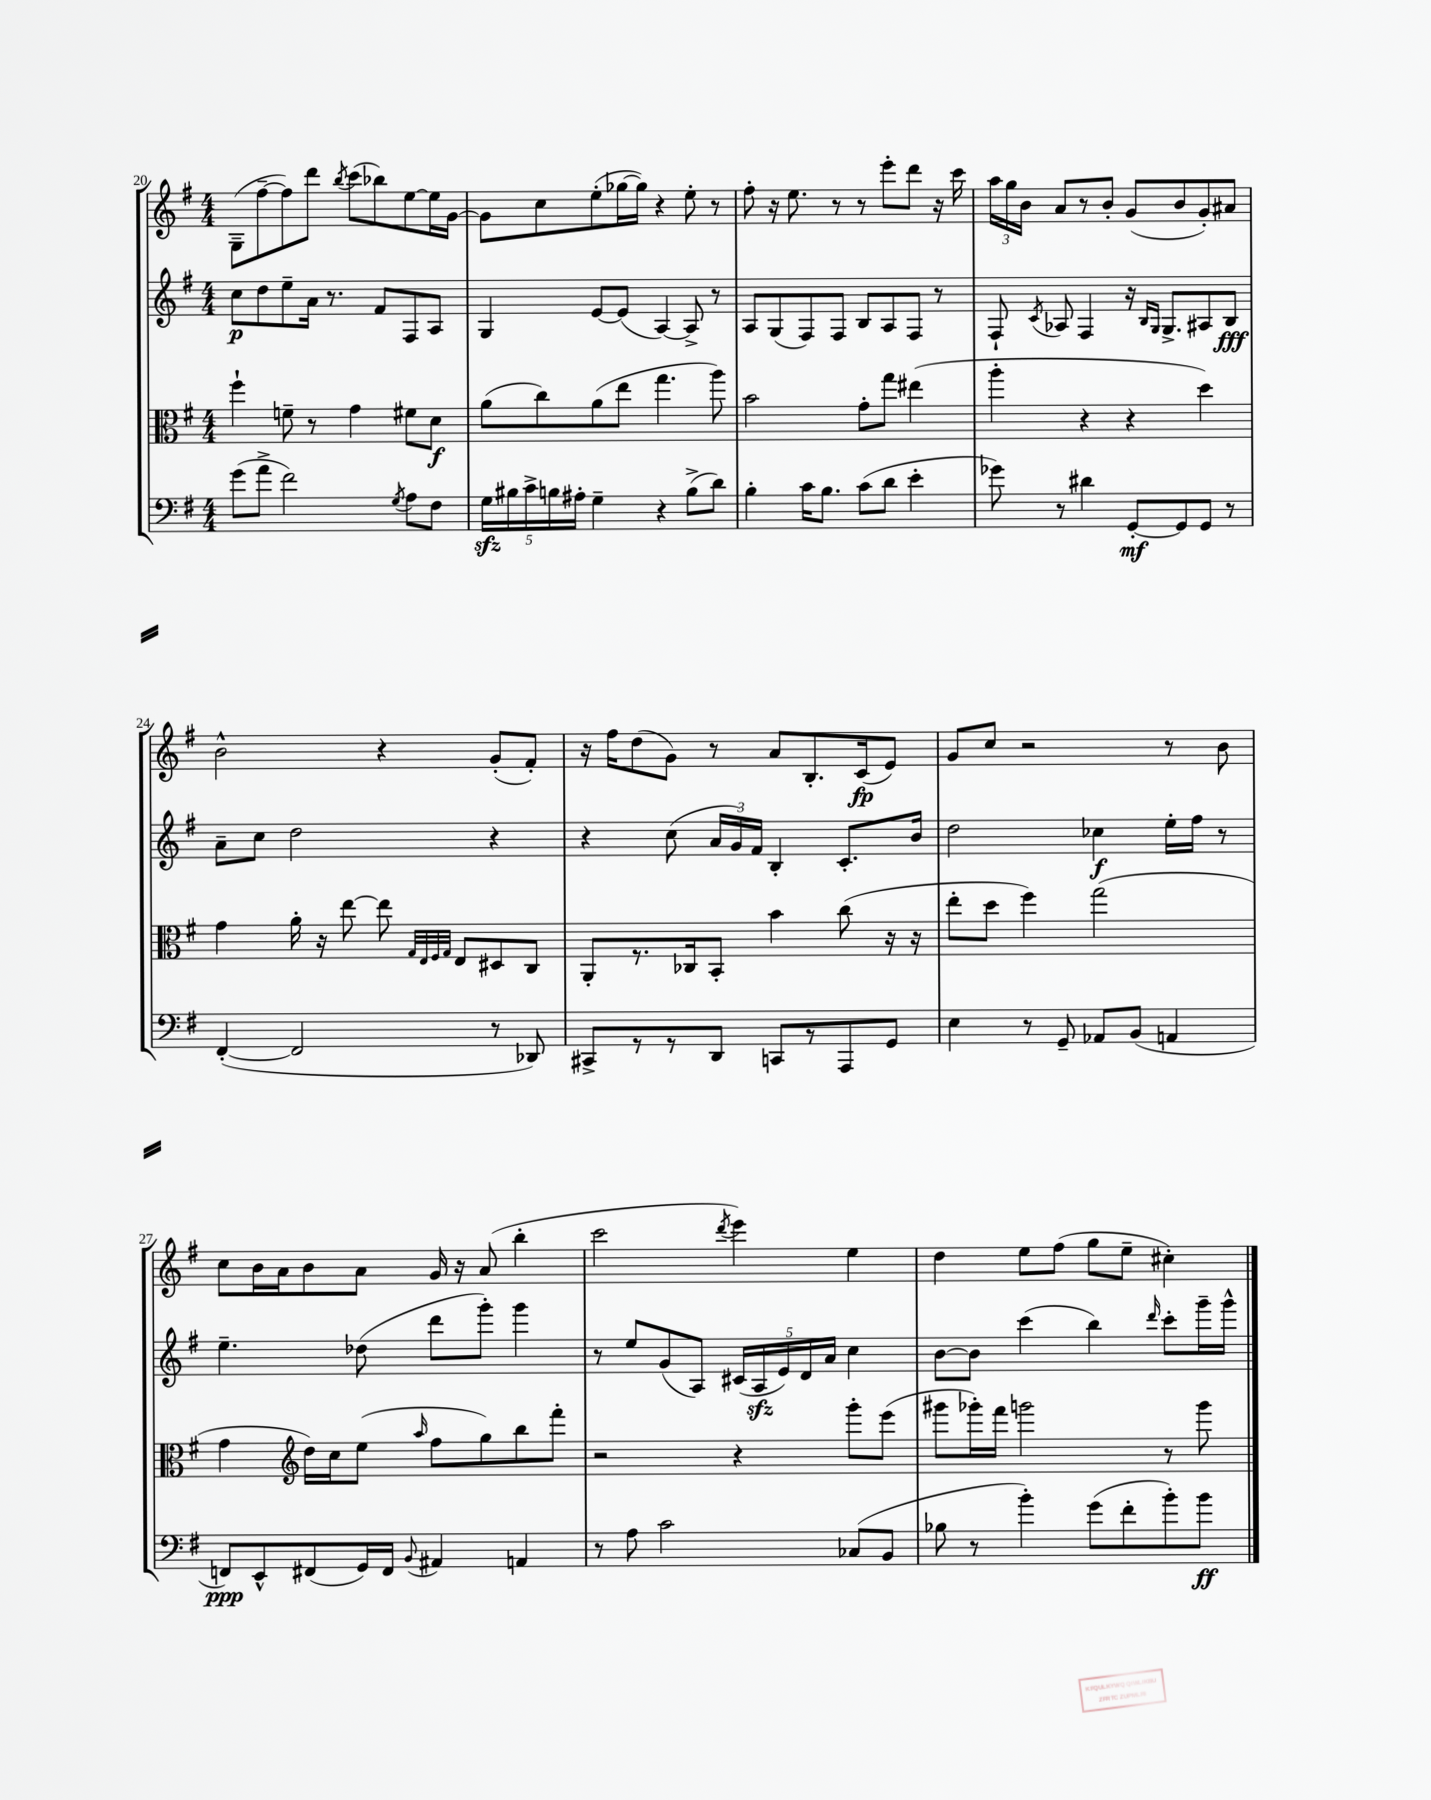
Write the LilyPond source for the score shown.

<<
\new StaffGroup <<
\new Staff = "s0" {
    \clef treble \key g \major \numericTimeSignature \time 4/4
    \autoBeamOff g8[--( fis''8~-- fis''8) d'''8] \acciaccatura { b''8 } c'''8[( bes''8) e''8~ e''16 g'16]~ |
    g'8[ c''8 e''8-.( ges''16~ ges''16]) r4 e''8-. r8 |
    fis''8-. r16 e''8. r8 r8 e'''8[-. d'''8] r16 c'''16 |
    \tuplet 3/2 { a''16[ g''16 b'16] } a'8[ r8 b'8]-. g'8[( b'8 g'8-.) ais'8] |
    b'2-^ r4 g'8[-.( fis'8]-.) |
    r16 fis''16[ d''8( g'8]) r8 a'8[ b8.-. c'16\fp( e'8]) |
    g'8[ c''8] r2 r8 b'8 |
    c''8[ b'16 a'16 b'8 a'8] g'16 r16 a'8( b''4-. |
    c'''2 \acciaccatura { d'''8 } e'''4) e''4 |
    d''4 e''8[ fis''8]( g''8[ e''8]-- cis''4-.) \bar "|." |
}
\new Staff = "s1" {
    \clef treble \key g \major \numericTimeSignature \time 4/4
    \autoBeamOff c''8[\p d''8 e''8-- a'16] r8. fis'8[ fis8 a8] |
    g4 e'8[~ e'8]( a4~) a8-> r8 |
    a8[ g8( fis8) fis8] b8[ a8 fis8] r8 |
    fis8-! \acciaccatura { c'8 } aes8 fis4 r16 \grace { b16[ g16] } g8.[-> ais8 b8]\fff |
    a'8[-- c''8] d''2 r4 |
    r4 c''8( \tuplet 3/2 { a'16[ g'16) fis'16] } b4-. c'8.[-. b'16] |
    d''2 ces''4\f e''16[-. fis''16] r8 |
    e''4.-- des''8( d'''8[ g'''8]-.) g'''4 |
    r8 e''8[ g'8( a8]) \tuplet 5/4 { cis'16[( a16\sfz e'16) d'16 a'16] } c''4 |
    b'8[~ b'8] c'''4( b''4) \grace { d'''16 } c'''8[-. g'''16-- g'''16]-^ \bar "|." |
}
\new Staff = "s2" {
    \clef alto \key g \major \numericTimeSignature \time 4/4
    \autoBeamOff fis''4-! f'8-- r8 g'4 fis'8[ d'8]\f |
    a'8[( c''8) a'8( e''8] g''4. a''8) |
    b'2 g'8[-. g''8] eis''4( |
    a''4-. r4 r4 d''4) |
    g'4 a'16-. r16 e''8~ e''8 \grace { g32[ e32 fis32 g32] } e8[ dis8 c8] |
    a,8[-. r8. ces16 b,8]-. b'4 c''8( r16 r16 |
    e''8[-. d''8] fis''4) g''2( |
    g'4 \clef treble d''16[) c''16 e''8]( \grace { a''16 } fis''8[ g''8) b''8 fis'''8]-. |
    r2 r4 g'''8[-. e'''8]( |
    gis'''8[ ges'''16-.) fis'''16] g'''2 r8 g'''8 \bar "|." |
}
\new Staff = "s3" {
    \clef bass \key g \major \numericTimeSignature \time 4/4
    \autoBeamOff g'8[( a'8]-> fis'2) \acciaccatura { g8 } a8[ fis8] |
    \tuplet 5/4 { g16[\sfz bis16 c'16-> b16 ais16]-. } g4-- r4 b8[->( d'8]) |
    b4-. c'16[ b8.] c'8[( d'8] e'4-. |
    ges'8) r8 dis'4 g,8[~-.\mf g,8 g,8] r8 |
    fis,4~-.( fis,2 r8 des,8) |
    cis,8[-> r8 r8 d,8] c,8[ r8 a,,8 g,8] |
    e4 r8 g,8-- aes,8[ b,8]( a,4 |
    f,8[\ppp) e,8-^ fis,8( g,16) fis,16] \appoggiatura { b,8 } ais,4 a,4 |
    r8 a8 c'2 ces8[( b,8] |
    bes8 r8 b'4-.) g'8[( fis'8-. b'8-.) b'8]\ff \bar "|." |
}
>>
>>
\layout { \context { \Score currentBarNumber = #20 } }
